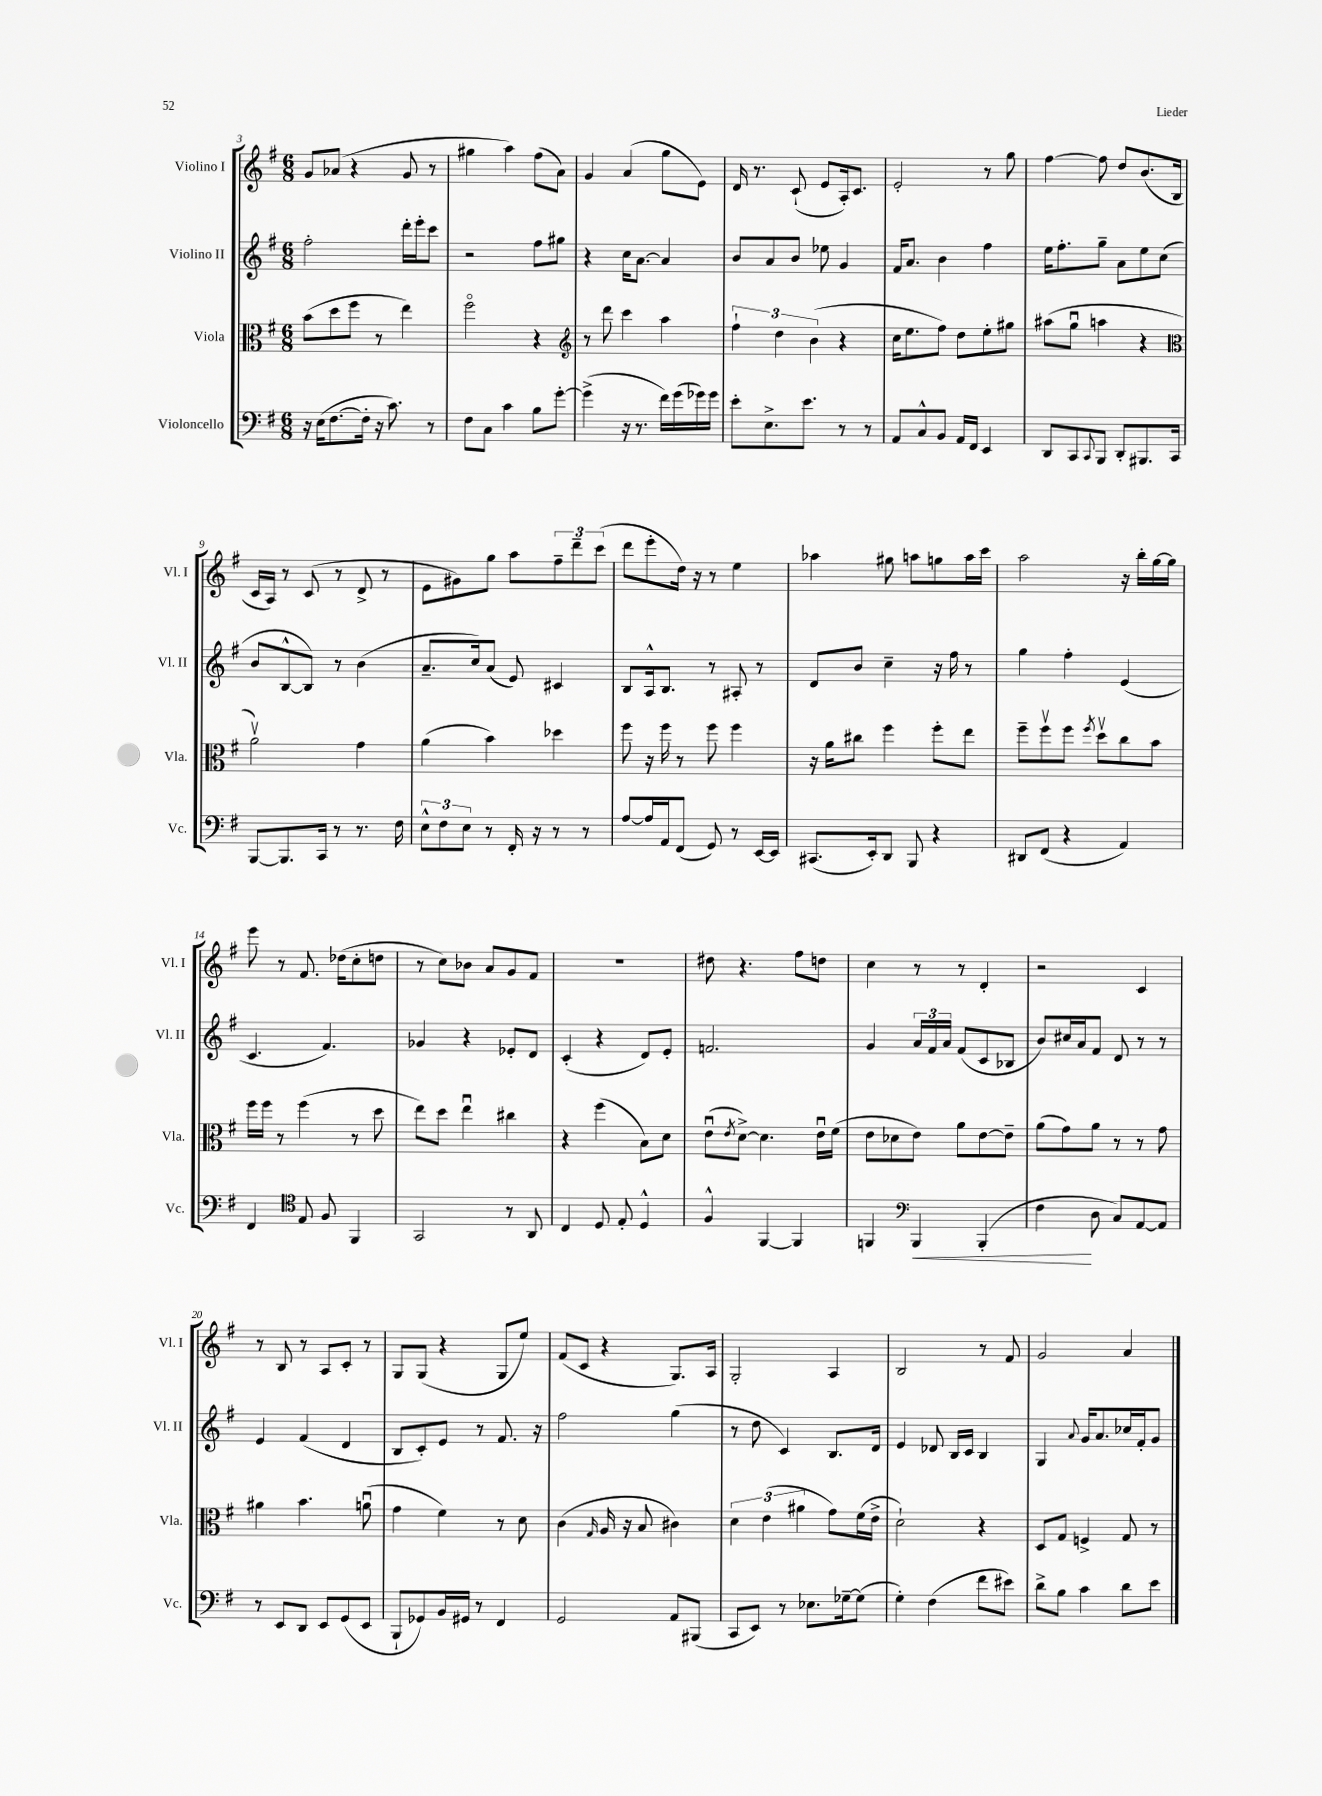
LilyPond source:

<<
\new StaffGroup <<
\new Staff = "s0" \with { instrumentName = "Violino I" shortInstrumentName = "Vl. I" } {
    \clef treble \key g \major \numericTimeSignature \time 6/8
    g'8 aes'8( r4 g'8 r8 |
    gis''4 a''4) fis''8( a'8) |
    g'4 a'4( g''8 e'8) |
    d'16 r8. c'8-!( e'8 a16-.) c'8. |
    e'2-. r8 g''8 |
    fis''4~ fis''8 d''8 b'8.( b16 |
    c'16 a16) r8 c'8( r8 d'8-> r8 |
    e'8 gis'8) g''8 a''8 \tuplet 3/2 { fis''8-- d'''8-- c'''8( } |
    d'''8 e'''8-. d''16) r16 r8 e''4 |
    aes''4 gis''8 a''8 g''8 a''16 c'''16 |
    a''2 r16 b''16-. g''16~ g''16 |
    e'''8 r8 fis'8. des''16( c''8-. d''8 |
    r8 c''8) bes'8 a'8 g'8 fis'8 |
    R2. |
    dis''8 r4. fis''8 d''8 |
    c''4 r8 r8 d'4-. |
    r2 c'4 |
    r8 b8 r8 a8 c'8-. r8 |
    g8 g8( r4 g8 e''8) |
    fis'8( c'8 r4 g8.) a16 |
    g2-. a4 |
    b2 r8 fis'8 |
    g'2 a'4 \bar "|." |
}
\new Staff = "s1" \with { instrumentName = "Violino II" shortInstrumentName = "Vl. II" } {
    \clef treble \key g \major \numericTimeSignature \time 6/8
    fis''2-. d'''16-. e'''16-. c'''8 |
    r2 fis''8 gis''8 |
    r4 c''16 a'8.~ a'4 |
    b'8 a'8 b'8 ees''8 g'4 |
    fis'16 a'8. b'4 fis''4 |
    e''16 fis''8.-. g''8-- a'8 e''8 c''8( |
    b'8 b8~-^ b8) r8 b'4( |
    a'8.-- c''16) a'8( e'8) cis'4 |
    b8 a16-^ b8. r8 ais8-. r8 |
    d'8 b'8 c''4-- r16 fis''16 r8 |
    g''4 fis''4-. e'4( |
    c'4. fis'4.) |
    ges'4 r4 ees'8-. d'8 |
    c'4-.( r4 d'8) e'8-. |
    f'2. |
    g'4 \tuplet 3/2 { a'16 fis'16 a'16 } fis'8( c'8 bes8 |
    b'8) cis''16 a'16 fis'8 d'8 r8 r8 |
    e'4 fis'4( d'4 |
    b8 c'8-.) e'8 r8 fis'8. r16 |
    fis''2 g''4( |
    r8 d''8 c'4) b8. d'16 |
    e'4 des'8 b16 c'16 b4 |
    g4 \appoggiatura { a'8 } g'16 a'8. ces''16 fis'16-. g'8 \bar "|." |
}
\new Staff = "s2" \with { instrumentName = "Viola" shortInstrumentName = "Vla." } {
    \clef alto \key g \major \numericTimeSignature \time 6/8
    b'8( d''8 fis''8 r8 e''4) |
    fis''2\flageolet r4 |
    \clef treble r8 d'''8 c'''4 a''4 |
    \tuplet 3/2 { fis''4-! d''4 b'4( } r4 |
    c''16 e''8. fis''8) d''8 e''8-. gis''8 |
    ais''8( g''8\downbow a''4 r4 |
    \clef alto a'2\upbow) g'4 |
    a'4( b'4) des''4 |
    fis''8 r16 fis''16 r8 fis''8 fis''4 |
    r16 a'16 cis''8 fis''4 fis''8-. e''8 |
    fis''8-- fis''8\upbow fis''8 \acciaccatura { fis''8 } d''8\upbow c''8 b'8 |
    fis''16 fis''16 r8 fis''4( r8 d''8 |
    e''8) d''8 e''4\downbow cis''4 |
    r4 fis''4( b8) d'8 |
    e'8\downbow( \acciaccatura { e'8 } d'8~->) d'4. e'16\downbow fis'16( |
    e'8 des'8 e'8) a'8 e'8~ e'8-- |
    a'8( g'8) a'8 r8 r8 g'8 |
    ais'4 b'4. a'8\downbow( |
    g'4 fis'4) r8 d'8 |
    c'4( \grace { g16 } a16 r16 b8 cis'4) |
    \tuplet 3/2 { d'4 e'4( ais'4 } g'8) fis'16( e'16-> |
    d'2-!) r4 |
    d8 g8 f4-> g8 r8 \bar "|." |
}
\new Staff = "s3" \with { instrumentName = "Violoncello" shortInstrumentName = "Vc." } {
    \clef bass \key g \major \numericTimeSignature \time 6/8
    r16 e16( fis8.~ fis16-. r16 c'8.) r8 |
    fis8 c8 c'4 b8 g'8~-. |
    g'4->( r16 r8. fis'16) g'16( ges'16) ges'16 |
    e'8-. e8.-> e'8. r8 r8 |
    a,8 c8-^ b,8 a,16 fis,16 e,4 |
    d,8 c,8 \appoggiatura { c,8 } b,,8 d,8-. bis,,8. c,16 |
    b,,8~ b,,8. c,16 r8 r8. fis16 |
    \tuplet 3/2 { e8-^ fis8 e8 } r8 fis,16-. r16 r8 r8 |
    a8~ a16 a,16 fis,8( g,8) r8 e,16~ e,16 |
    cis,8.( e,16-.) d,8 b,,8 r4 |
    dis,8 fis,8( r4 a,4) |
    fis,4 \clef tenor e8 fis8 fis,4 |
    g,2 r8 a,8 |
    c4 d8 e8-. d4-^ |
    fis4-^ fis,4~ fis,4 |
    f,4 \clef bass b,,4\< b,,4-.( |
    fis4\! d8 c8) a,8~ a,8 |
    r8 e,8 d,8 e,8 g,8( e,8 |
    b,,8-! ges,8) b,16 gis,16 r8 fis,4 |
    g,2 a,8 bis,,8( |
    c,8 e,8) r8 ees8. ges16~-- ges8( |
    g4-.) fis4( fis'8 eis'8) |
    d'8-> b8 c'4 d'8 e'8 \bar "|." |
}
>>
>>
\layout { \context { \Score currentBarNumber = #3 } }
